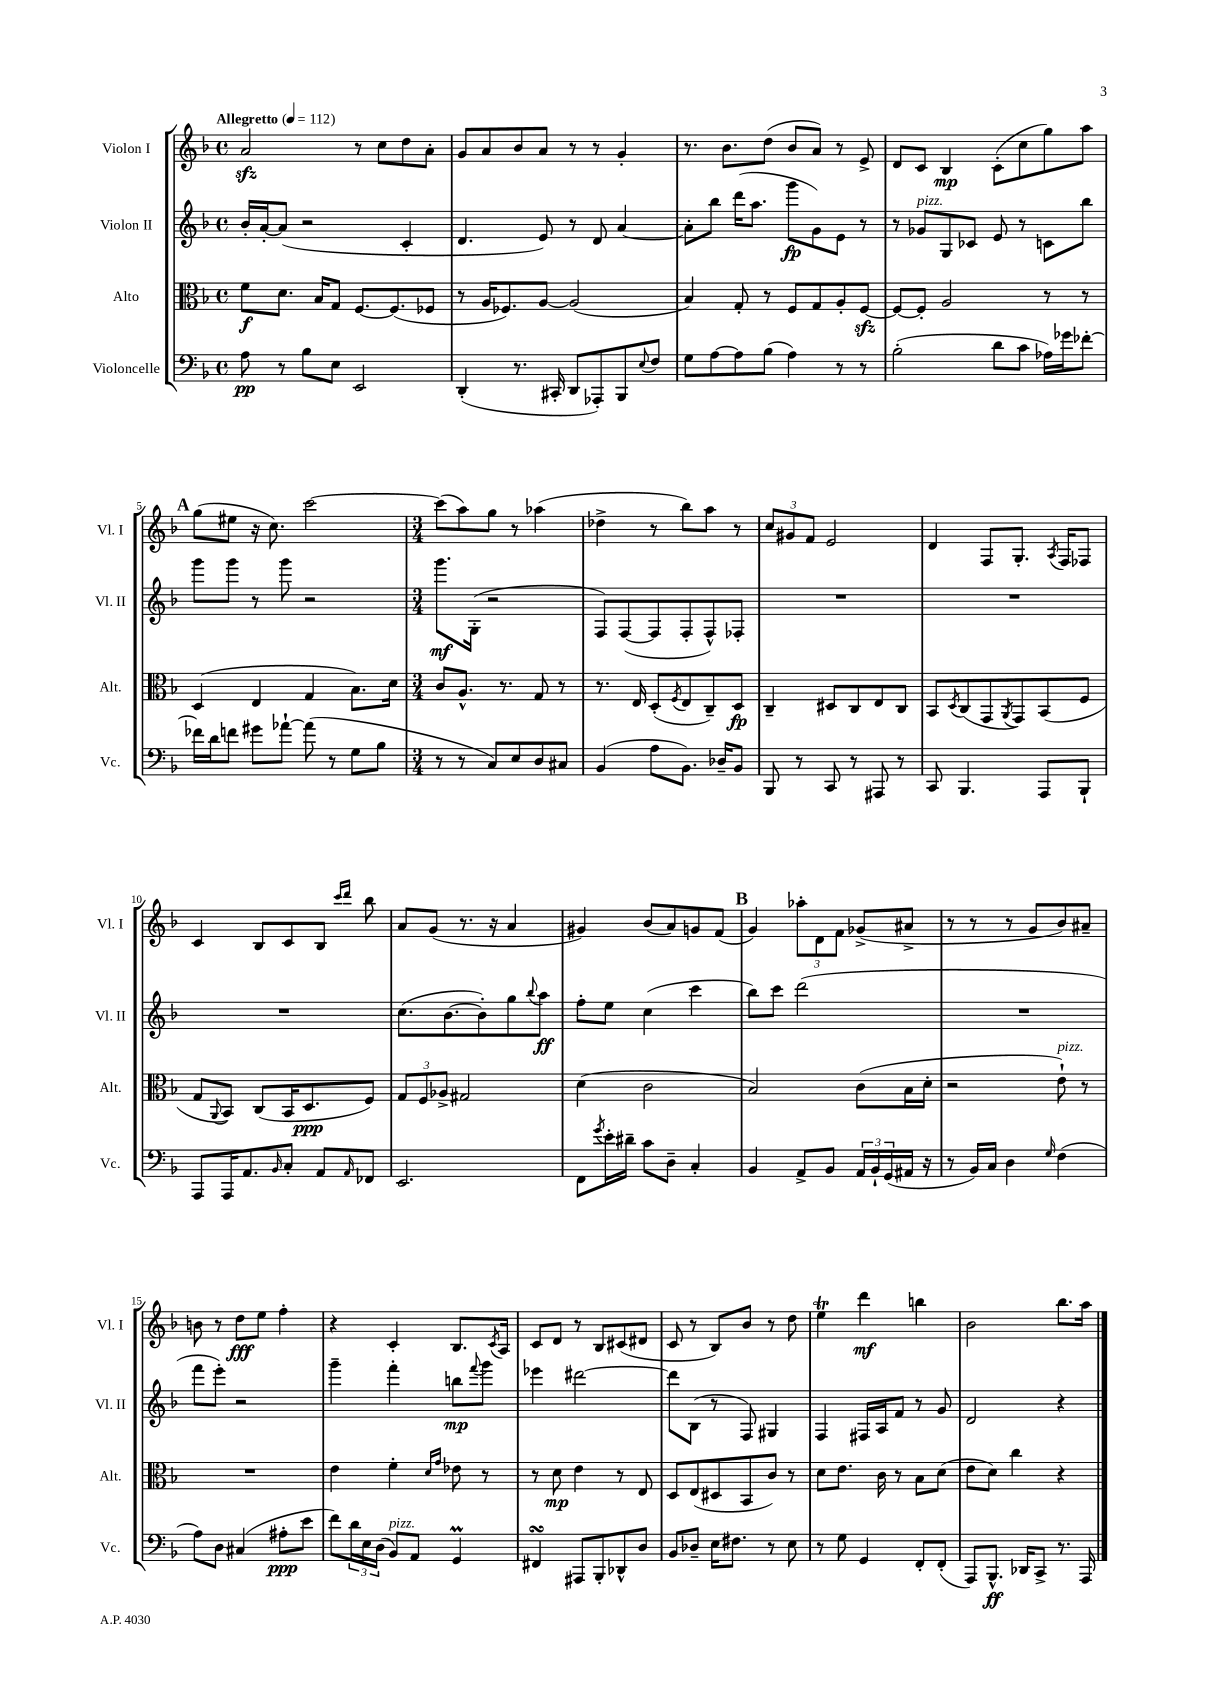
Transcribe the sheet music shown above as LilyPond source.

<<
\new StaffGroup <<
\new Staff = "s0" \with { instrumentName = "Violon I" shortInstrumentName = "Vl. I" } {
    \clef treble \key f \major \defaultTimeSignature \time 4/4 \tempo "Allegretto" 4 = 112
    a'2\sfz r8 c''8 d''8 a'8-. |
    g'8 a'8 bes'8 a'8 r8 r8 g'4-. |
    r8. bes'8. d''8( bes'8 a'8) r8 e'8-> |
    d'8 c'8 bes4\mp c'8-.( c''8 g''8) a''8 |
    \mark \markup { \bold "A" } g''8( eis''8 r16 c''8.) c'''2~ |
    \numericTimeSignature \time 3/4 c'''8( a''8) g''8 r8 aes''4( |
    des''4-> r8 bes''8) a''8 r8 |
    \tuplet 3/2 { c''8 gis'8 f'8 } e'2 |
    d'4 f8 g8.-. \acciaccatura { a8 } f16 fes8 |
    c'4 bes8 c'8 bes8 \grace { c'''16 d'''16 } bes''8 |
    a'8 g'8( r8. r16 a'4 |
    gis'4) bes'8( a'8) g'8 f'8( |
    \mark \markup { \bold "B" } g'4) \tuplet 3/2 { aes''8-. d'8 f'8 } ges'8->( ais'8-> |
    r8 r8 r8 g'8 bes'8) ais'8-- |
    b'8 r8 d''8\fff e''8 f''4-. |
    r4 c'4-. bes8. \acciaccatura { c'8 } a16 |
    c'8 d'8 r8 bes8 cis'8( dis'8 |
    c'8 r8 bes8) bes'8 r8 d''8 |
    e''4\trill d'''4\mf b''4 |
    bes'2 bes''8. a''16 \bar "|." |
}
\new Staff = "s1" \with { instrumentName = "Violon II" shortInstrumentName = "Vl. II" } {
    \clef treble \key f \major \defaultTimeSignature \time 4/4
    bes'16-. a'16~-. a'8( r2 c'4-. |
    d'4. e'8) r8 d'8 a'4~ |
    a'8-. bes''8 d'''16( a''8. g'''8\fp g'8) e'8 r8 |
    r8 ges'8^\markup { \italic "pizz." } g8 ces'8 e'8 r8 c'8 bes''8 |
    \mark \markup { \bold "A" } g'''8 g'''8 r8 g'''8 r2 |
    \numericTimeSignature \time 3/4 g'''8.\mf g16-.( r2 |
    f8) f8~( f8 f8-. f8-^) fes8-. |
    R2. |
    R2. |
    R2. |
    c''8.( bes'8.~ bes'8-.) g''8 \appoggiatura { bes''8 } a''8\ff |
    f''8-. e''8 c''4( c'''4 |
    \mark \markup { \bold "B" } bes''8) c'''8 d'''2( |
    R2. |
    f'''8 e'''8-.) r2 |
    g'''4-- f'''4-. b''8\mp \appoggiatura { f'''8 } g'''8 |
    ees'''4 dis'''2~ |
    dis'''8 bes8( r8 f8) gis4 |
    f4 fis16 a16 f'8 r8 g'8 |
    d'2 r4 \bar "|." |
}
\new Staff = "s2" \with { instrumentName = "Alto" shortInstrumentName = "Alt." } {
    \clef alto \key f \major \defaultTimeSignature \time 4/4
    f'8\f d'8. bes16 g8 f8.~ f8.( fes8 |
    r8 a16 fes8.) a8~ a2( |
    bes4) g8-. r8 f8 g8 a8-. f8~\sfz |
    f8~ f8-. a2 r8 r8 |
    \mark \markup { \bold "A" } d4( e4 g4 bes8.) d'16 |
    \numericTimeSignature \time 3/4 c'8 a8.-^ r8. g8 r8 |
    r8. e16 d8-.( \acciaccatura { f8 } e8 c8--) d8\fp |
    c4-- dis8 c8 e8 c8 |
    bes,8 \acciaccatura { d8 } c8( g,8 \acciaccatura { a,8 } g,8) bes,8( f8 |
    g8 \appoggiatura { a,8 } bes,8) c8( bes,16 d8.\ppp f8) |
    \tuplet 3/2 { g8 f8 aes8-> } gis2 |
    d'4( c'2 |
    \mark \markup { \bold "B" } bes2) c'8( bes16 d'16-. |
    r2 e'8-!^\markup { \italic "pizz." }) r8 |
    R2. |
    e'4 f'4-. \grace { d'16 g'16 } ees'8 r8 |
    r8 d'8\mp e'4 r8 e8 |
    d8 e8( dis8 bes,8 c'8) r8 |
    d'8 e'8. c'16 r8 bes8 d'8( |
    e'8 d'8) c''4 r4 \bar "|." |
}
\new Staff = "s3" \with { instrumentName = "Violoncelle" shortInstrumentName = "Vc." } {
    \clef bass \key f \major \defaultTimeSignature \time 4/4
    a8\pp r8 bes8 e8 e,2 |
    d,4-.( r8. cis,16-. d,8 aes,,8-.) bes,,8 \appoggiatura { e8 } f8 |
    g8 a8~ a8 bes8( a4) r8 r8 |
    bes2-.( d'8 c'8 aes16) ges'16 fes'8~-. |
    \mark \markup { \bold "A" } fes'16 d'16 f'8 gis'8 aes'8~-! aes'8( r8 g8 bes8 |
    \numericTimeSignature \time 3/4 r8 r8 c8) e8 d8 cis8 |
    bes,4( a8 bes,8.) des16-- bes,8 |
    bes,,8 r8 c,8 r8 ais,,8 r8 |
    c,8 bes,,4. a,,8 bes,,8-! |
    a,,8 a,,16 a,8. \grace { bes,16 } c8-. a,8 \grace { a,16 } fes,8 |
    e,2. |
    f,8 \acciaccatura { g'8 } e'16-. dis'16-- c'8 d8-- c4-. |
    \mark \markup { \bold "B" } bes,4 a,8-> bes,8 \tuplet 3/2 { a,16 bes,16-! g,16( } ais,16 r16 |
    r8 bes,16) c16 d4 \grace { g16 } f4( |
    a8) d8 cis4( ais8-.\ppp e'8 |
    f'8) \tuplet 3/2 { d'16 e16 d16( } bes,8^\markup { \italic "pizz." }) a,8 g,4\prall |
    fis,4\turn ais,,8 bes,,8-. des,8-^ d8 |
    bes,8 des8-- e16 fis8. r8 e8 |
    r8 g8 g,4 f,8-. f,8-.( |
    a,,8) bes,,8.-^\ff des,16 c,8-> r8. a,,16 \bar "|." |
}
>>
>>
